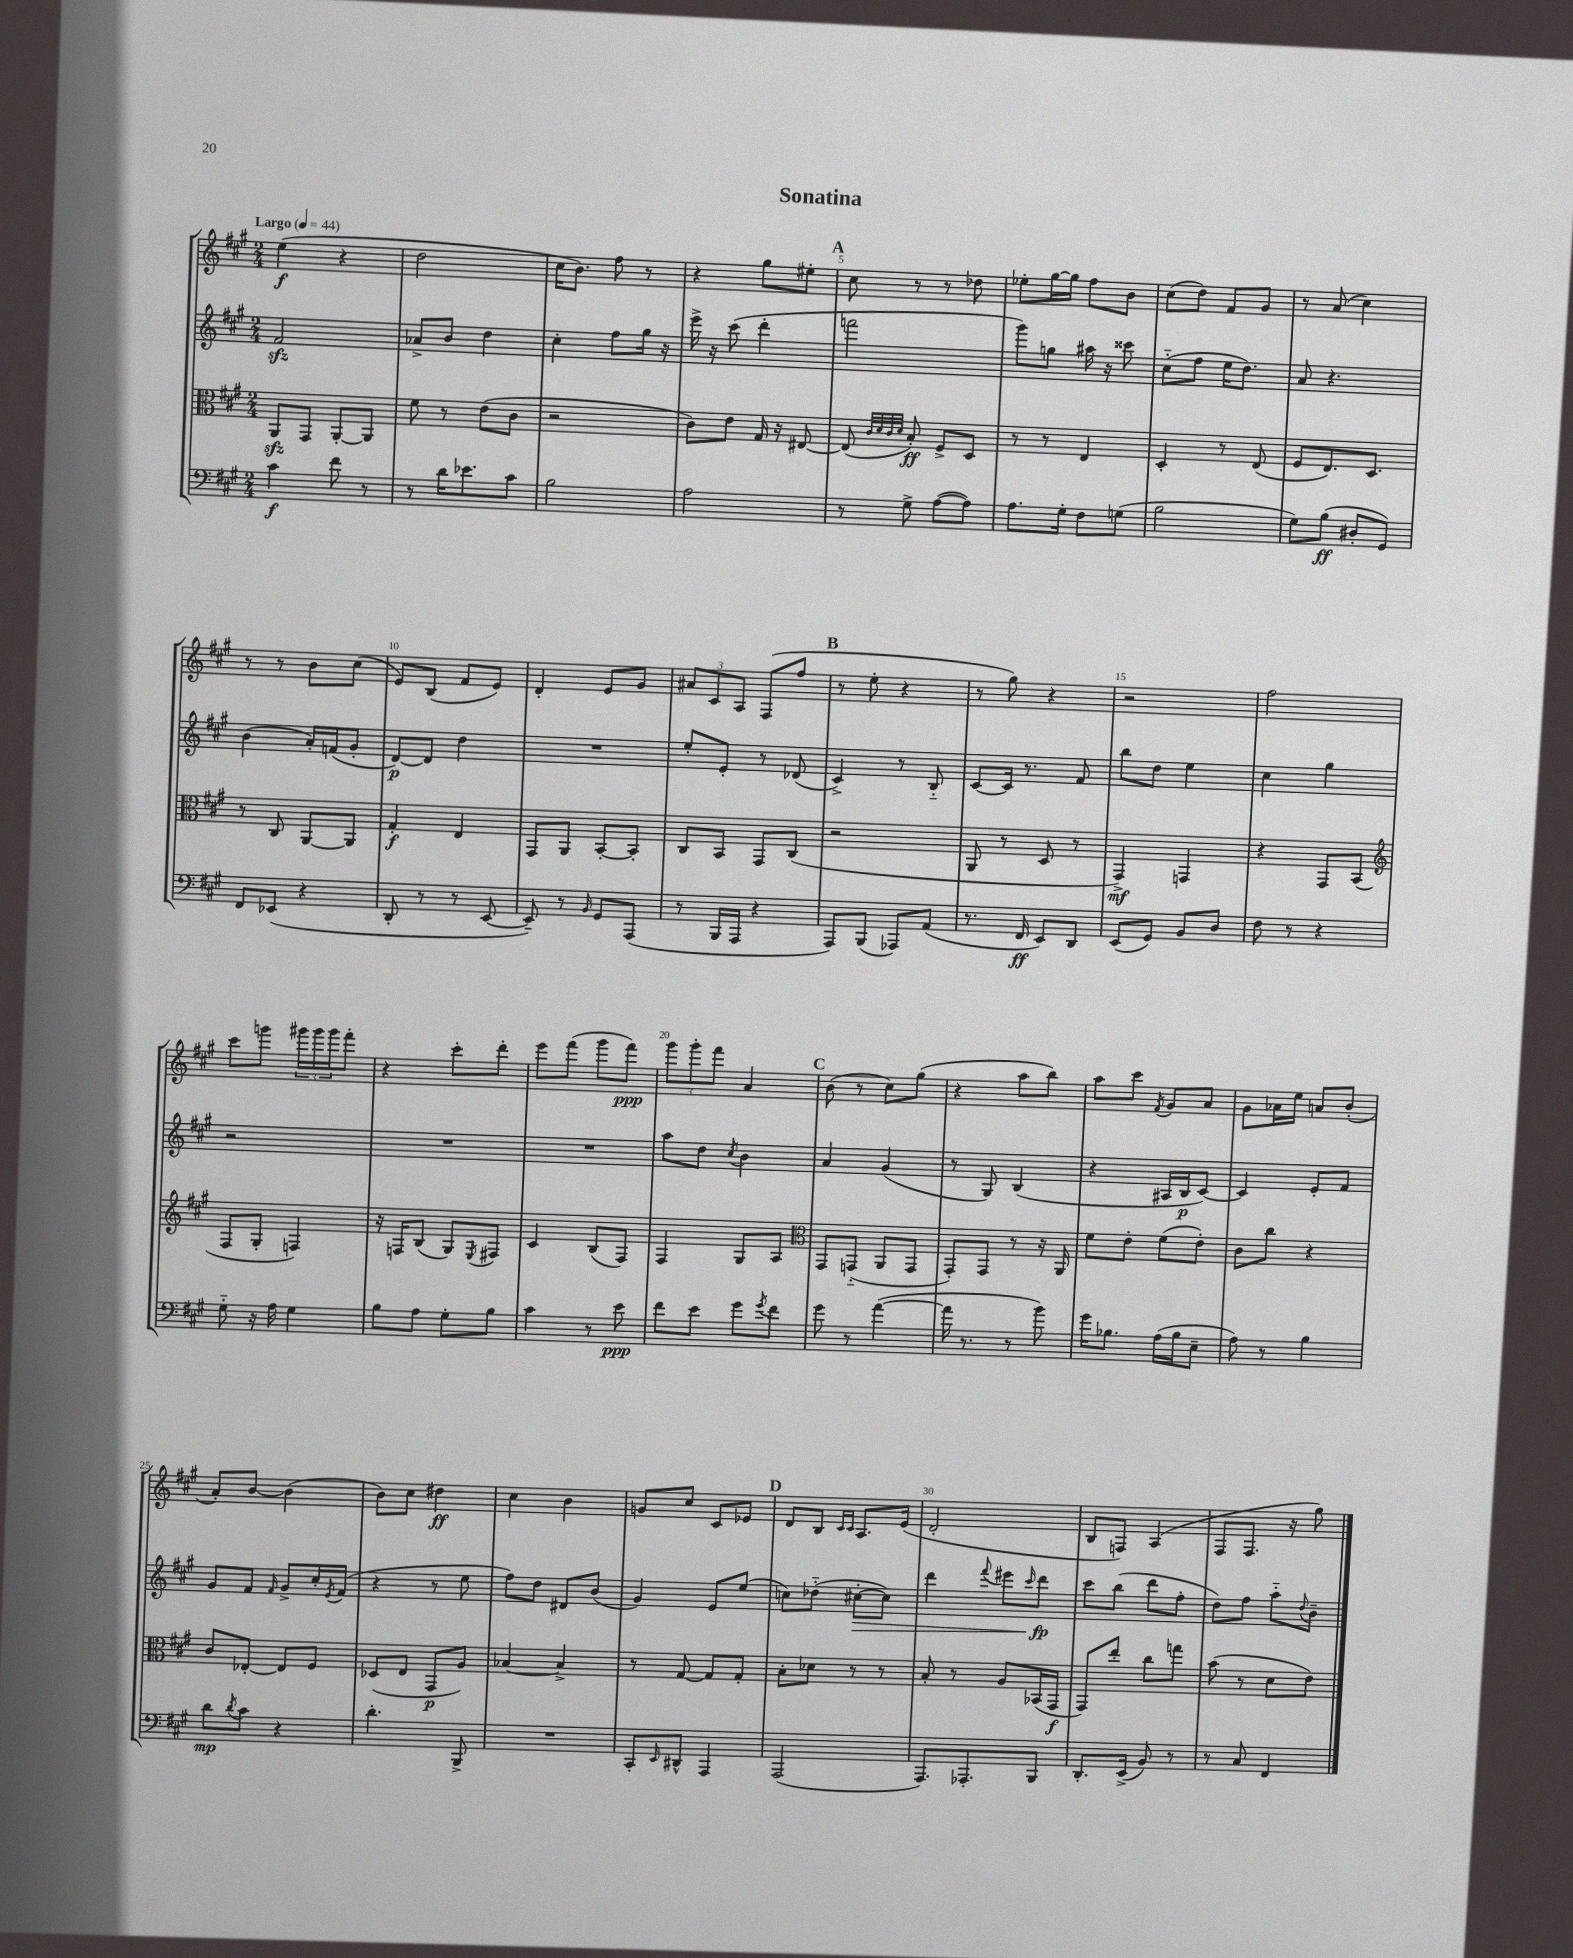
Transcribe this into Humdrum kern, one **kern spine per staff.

**kern	**dynam	**kern	**dynam	**kern	**dynam	**kern	**dynam
*part4	*part4	*part3	*part3	*part2	*part2	*part1	*part1
*staff4	*staff4	*staff3	*staff3	*staff2	*staff2	*staff1	*staff1
*clefF4	*	*clefC3	*	*clefG2	*	*clefG2	*
*k[f#c#g#]	*	*k[f#c#g#]	*	*k[f#c#g#]	*	*k[f#c#g#]	*
*M2/4	*	*M2/4	*	*M2/4	*	*M2/4	*
*MM44	*	*MM44	*	*MM44	*	*MM44	*
=1	=1	=1	=1	=1	=1	=1	=1
!	!	!	!	!	!	!LO:TX:a:B:t=Largo	!
4c#\	f	8AAzz/L	.	2f#zz/	.	(4ee\	f
.	.	8GG#/J	.	.	.	.	.
8f#\	.	[8AA'/L	.	.	.	4r	.
8r	.	8AA/J]	.	.	.	.	.
=2	=2	=2	=2	=2	=2	=2	=2
8r	.	8f#\	.	8a-X^/L	.	2dd\	.
16d\KL	.	8r	.	8b/J	.	.	.
8.e-X\	.	.	.	.	.	.	.
.	.	(8e\L	.	4dd\	.	.	.
8c#\J	.	8c#\J	.	.	.	.	.
=3	=3	=3	=3	=3	=3	=3	=3
2B\	.	2r	.	4cc#'\	.	16cc#\KL	.
.	.	.	.	.	.	8.b\J)	.
.	.	.	.	8ff#\L	.	8ff#\	.
.	.	.	.	16gg#\Jk	.	8r	.
.	.	.	.	16r	.	.	.
=4	=4	=4	=4	=4	=4	=4	=4
2A\	.	8c#\L)	.	16eee^\	.	4r	.
.	.	.	.	16r	.	.	.
.	.	8e\J	.	(8ccc#\	.	.	.
.	.	16G#/	.	4ddd'\	.	8gg#\L	.
.	.	16r	.	.	.	.	.
.	.	[8E#X/	.	.	.	8ee#X'\J	.
!!LO:REH:place=s1:t=A
=5	=5	=5	=5	=5	=5	=5	=5
8r	.	(8E#/]	.	2fffn\	.	8cc#\	.
.	.	32qqc#/LLL	.	.	.	.	.
.	.	32qqd/	.	.	.	.	.
.	.	32qqc#/	.	.	.	.	.
.	.	32qqd/JJJ	.	.	.	.	.
8G#^\	.	8B'/)	ff	.	.	8r	.
([8A\L	.	8F#^/L	.	.	.	8r	.
8A\J])	.	8D/J	.	.	.	8dd-X\	.
=6	=6	=6	=6	=6	=6	=6	=6
8.A\L	.	8r	.	8ggg#\L)	.	8ee-X'\L	.
.	.	8r	.	8ggn\J	.	[16gg#\L	.
16G#'\Jk	.	.	.	.	.	16gg#\JJ]	.
8F#\L	.	4E/	.	16aa#X\	.	8ff#\L	.
.	.	.	.	16r	.	.	.
(8Gn\J	.	.	.	8ccc##X\	.	8b\J	.
=7	=7	=7	=7	=7	=7	=7	=7
2B\	.	4D'/	.	(8cc#\L	.	(8cc#\L	.
.	.	.	.	8ff#\J	.	8dd\J)	.
.	.	8r	.	16ee\KL	.	8f#/L	.
.	.	.	.	8.dd\J)	.	.	.
.	.	(8E/	.	.	.	8g#/J	.
=8	=8	=8	=8	=8	=8	=8	=8
8G#\L)	.	8F#/L	.	8a/	.	8r	.
(8B\J	ff	8.E/)	.	4.r	.	(8a/	.
8D#X'/L	.	.	.	.	.	4cc#\)	.
.	.	8.D/J	.	.	.	.	.
8GG#/J)	.	.	.	.	.	.	.
!!LO:LB:g=z
=9	=9	=9	=9	=9	=9	=9	=9
8FF#/L	.	8r	.	(4b\	.	8r	.
(8EE-X/J	.	8C#/	.	.	.	8r	.
4r	.	[8AA/L	.	16a'/LL)	.	8b\L	.
.	.	.	.	(16fn/J	.	.	.
.	.	8AA/J]	.	8g#'/J	.	(8cc#\J	.
=10	=10	=10	=10	=10	=10	=10	=10
8DD'/	.	4G#'/	f	[8d/L)	p	8e/L)	.
8r	.	.	.	8d/J]	.	(8B/J	.
8r	.	4E/	.	4dd\	.	8f#/L	.
[8EE/	.	.	.	.	.	8e/J)	.
=11	=11	=11	=11	=11	=11	=11	=11
8EE~/])	.	8GG#/L	.	2r	.	4d'/	.
8r	.	8AA/J	.	.	.	.	.
16qqBB/	.	.	.	.	.	.	.
8GG#/L	.	[8BB'/L	.	.	.	8e/L	.
(8AAA/J	.	8BB'/J]	.	.	.	8g#/J	.
=12	=12	=12	=12	=12	=12	=12	=12
8r	.	8C#/L	.	8ee'/L	.	12a#X/L	.
.	.	.	.	.	.	12c#/	.
16BBB/LL	.	8BB/J	.	8e'/J	.	.	.
.	.	.	.	.	.	12A/J	.
16AAA/JJ	.	.	.	.	.	.	.
4r	.	8GG#/L	.	8r	.	(8F#/L	.
.	.	(8C#/J	.	(8d-X/	.	8ff#/J	.
!!LO:REH:place=s1:t=B
=13	=13	=13	=13	=13	=13	=13	=13
8AAA/L)	.	2r	.	4c#^/)	.	8r	.
(8BBB/J	.	.	.	.	.	8ee'\	.
8AAA-X/L)	.	.	.	8r	.	4r	.
(8AA/J	.	.	.	8B/	.	.	.
=14	=14	=14	=14	=14	=14	=14	=14
8.r	.	8AA/	.	[8c#/L	.	8r	.
.	.	8r	.	16c#/Jk]	.	8gg#\)	.
16FF#/	ff	.	.	8.r	.	.	.
8EE/L)	.	8D/	.	.	.	4r	.
8DD/J	.	8r	.	8f#/	.	.	.
=15	=15	=15	=15	=15	=15	=15	=15
(8EE/L	.	4GG#^/)	mf	8bb\L	.	2r	.
8GG#/J)	.	.	.	8dd\J	.	.	.
8BB/L	.	4GGn/	.	4ee\	.	.	.
8D/J	.	.	.	.	.	.	.
=16	=16	=16	=16	=16	=16	=16	=16
8F#\	.	4r	.	4cc#\	.	2ff#\	.
8r	.	.	.	.	.	.	.
4r	.	8GG#/L	.	4gg#\	.	.	.
.	.	(8BB/J	.	.	.	.	.
!!LO:LB:g=z
=17	=17	=17	=17	=17	=17	=17	=17
*	*	*clefG2	*	*	*	*	*
8G#\	.	8F#/L	.	2r	.	8ccc#\L	.
16r	.	8G#'/J	.	.	.	8gggn\J	.
16A\	.	.	.	.	.	.	.
4G#\	.	4Fn/)	.	.	.	24ggg#X\LL	.
.	.	.	.	.	.	24ggg#\	.
.	.	.	.	.	.	24ggg#\J	.
.	.	.	.	.	.	8fff#'\J	.
=18	=18	=18	=18	=18	=18	=18	=18
8B\L	.	16r	.	2r	.	4r	.
.	.	16Fn/KL	.	.	.	.	.
8A\J	.	(8B/J	.	.	.	.	.
8G#'\L	.	8G#/L)	.	.	.	8ccc#'\L	.
.	.	8qE/	.	.	.	.	.
8B\J	.	8F#X/J	.	.	.	8ddd'\J	.
=19	=19	=19	=19	=19	=19	=19	=19
4c#\	.	4c#/	.	2r	.	8eee\L	.
.	.	.	.	.	.	(8fff#\J	.
8r	.	(8B/L	.	.	.	8ggg#\L	.
8e\	ppp	8F#/J)	.	.	.	8fff#\J)	ppp
=20	=20	=20	=20	=20	=20	=20	=20
8f#\L	.	4F#/	.	8aa\L	.	12ggg#\L	.
.	.	.	.	.	.	12ggg#'\	.
8e\J	.	.	.	8dd\J	.	.	.
.	.	.	.	.	.	12fff#\J	.
.	.	.	.	8qcc#/	.	.	.
8g#\L	.	8G#/L	.	4b\	.	4a/	.
8qg#/	.	.	.	.	.	.	.
8f#\J	.	8A/J	.	.	.	.	.
!!LO:REH:place=s1:t=C
=21	=21	=21	=21	=21	=21	=21	=21
*	*	*clefC3	*	*	*	*	*
8g#\	.	8GG#/L	.	4a/	.	(8b\	.
8r	.	(8GGn/J	.	.	.	8r	.
([4a\	.	8AA/L	.	(4g#/	.	8cc#\L)	.
.	.	8GG/J	.	.	.	(8gg#\J	.
=22	=22	=22	=22	=22	=22	=22	=22
16a\]	.	8GG#'/L)	.	8r	.	4r	.
8.r	.	.	.	.	.	.	.
.	.	8GG#/J	.	8G#/)	.	.	.
8r	.	8r	.	(4B/	.	8aa\L	.
8b\)	.	16r	.	.	.	8bb\J)	.
.	.	16AA/	.	.	.	.	.
=23	=23	=23	=23	=23	=23	=23	=23
16g#\KL	.	8f#\L	.	4r	.	8aa\L	.
8.B-X\J	.	.	.	.	.	.	.
.	.	8e'\J	.	.	.	8ccc#\J	.
.	.	.	.	.	.	8qf#/	.
(16A\LL	.	(8f#\L	.	16A#X/LL	.	8g#/L	.
16B-\J	.	.	.	16B/J	p	.	.
8E~\J	.	8e'\J)	.	[8c#/J)	.	8a/J	.
=24	=24	=24	=24	=24	=24	=24	=24
8A\)	.	8c#\L	.	4c#/]	.	8g#\L	.
8r	.	8cc#\J	.	.	.	16a-X\L	.
.	.	.	.	.	.	16ee\JJ	.
4B\	.	4r	.	8e'/L	.	8an/L	.
.	.	.	.	8f#/J	.	(8b'/J	.
!!LO:LB:g=z
=25	=25	=25	=25	=25	=25	=25	=25
8d\L	mp	8c#/L	.	8g#/L	.	8a'/L)	.
8qd/	.	.	.	.	.	.	.
8c#\J	.	[8E-X'/J	.	8f#/J	.	[8b/J	.
.	.	.	.	16qqf#/	.	.	.
4r	.	8E-/L]	.	8g#^/L	.	(4b\]	.
.	.	8F#/J	.	16cc#'/L	.	.	.
.	.	.	.	8qe/	.	.	.
.	.	.	.	(16f#/JJ	.	.	.
=26	=26	=26	=26	=26	=26	=26	=26
4.d'\	.	(8D-X/L	.	4r	.	8b\L)	.
.	.	8E/J	.	.	.	8cc#\J	.
.	.	8GG#/L	p	8r	.	4dd#X\	ff
8BBB^/	.	8A/J)	.	8ee\	.	.	.
=27	=27	=27	=27	=27	=27	=27	=27
2r	.	[4B-X/	.	8ff#\L)	.	4cc#\	.
.	.	.	.	8dd\J	.	.	.
.	.	4B-^/]	.	8d#X/L	.	4b\	.
.	.	.	.	(8b/J	.	.	.
=28	=28	=28	=28	=28	=28	=28	=28
8CC#'/L	.	8r	.	4g#/)	.	8gn/L	.
16qqEE/	.	.	.	.	.	.	.
8DD#X^^/J	.	[8G#/	.	.	.	8cc#/J	.
4AAA/	.	8G#/L]	.	8e/L	.	8c#/L	.
.	.	8G#'/J	.	(8ee/J	.	8e-X/J	.
!!LO:REH:place=s1:t=D
=29	=29	=29	=29	=29	=29	=29	=29
(2AAA/	.	8B'\L	.	8ccn\L)	.	8d/L	.
.	.	8d-X\J	.	(8dd-X\J	.	8B/J	.
.	.	.	.	.	.	16qqc#/LL	.
.	.	.	.	.	.	16qqc#/JJ	.
!	!	!	!	!	!LO:HP:b	!	!
.	.	8r	.	[8cc#X'\L	>	8.A/L	.
.	.	8r	.	8cc#\J])	.	.	.
.	.	.	.	.	.	(16e/Jk	.
=30	=30	=30	=30	=30	=30	=30	=30
8.AAA/L)	.	8B'/	.	4ddd\	.	2d'/	.
.	.	8r	.	.	.	.	.
8.AAA-X'/	.	.	.	.	.	.	.
.	.	.	.	8qqfff#/	.	.	.
.	.	8A/L	.	8eee#X\L	.	.	.
.	.	.	.	16qqccc#/	.	.	.
8BBB/J	.	(16BB-X/L	.	8ddd\J	fp	.	.
.	.	16GG#/JJ	f	.	.	.	.
.	.	.	.	.	]	.	.
=31	=31	=31	=31	=31	=31	=31	=31
8.DD'/L	.	8GG#/L)	.	8ccc#\L	.	8B/L	.
.	.	8ee'/J	.	(8bb\J	.	8Fn/J)	.
(16EE^/Jk	.	.	.	.	.	.	.
8BB/)	.	8cc#\L	.	8ddd\L	.	(4A/	.
8r	.	8ggn\J	.	8ff#'\J	.	.	.
=32	=32	=32	=32	=32	=32	=32	=32
8r	.	(8b\	.	8dd\L)	.	8F#/L	.
8C#/	.	8r	.	8ff#\J	.	8.F#/J	.
4FF#/	.	8d\L	.	8aa\L	.	.	.
.	.	.	.	.	.	16r	.
.	.	.	.	8qqdd/	.	.	.
.	.	8e\J)	.	8b~\J	.	8gg#\)	.
==	==	==	==	==	==	==	==
*-	*-	*-	*-	*-	*-	*-	*-
